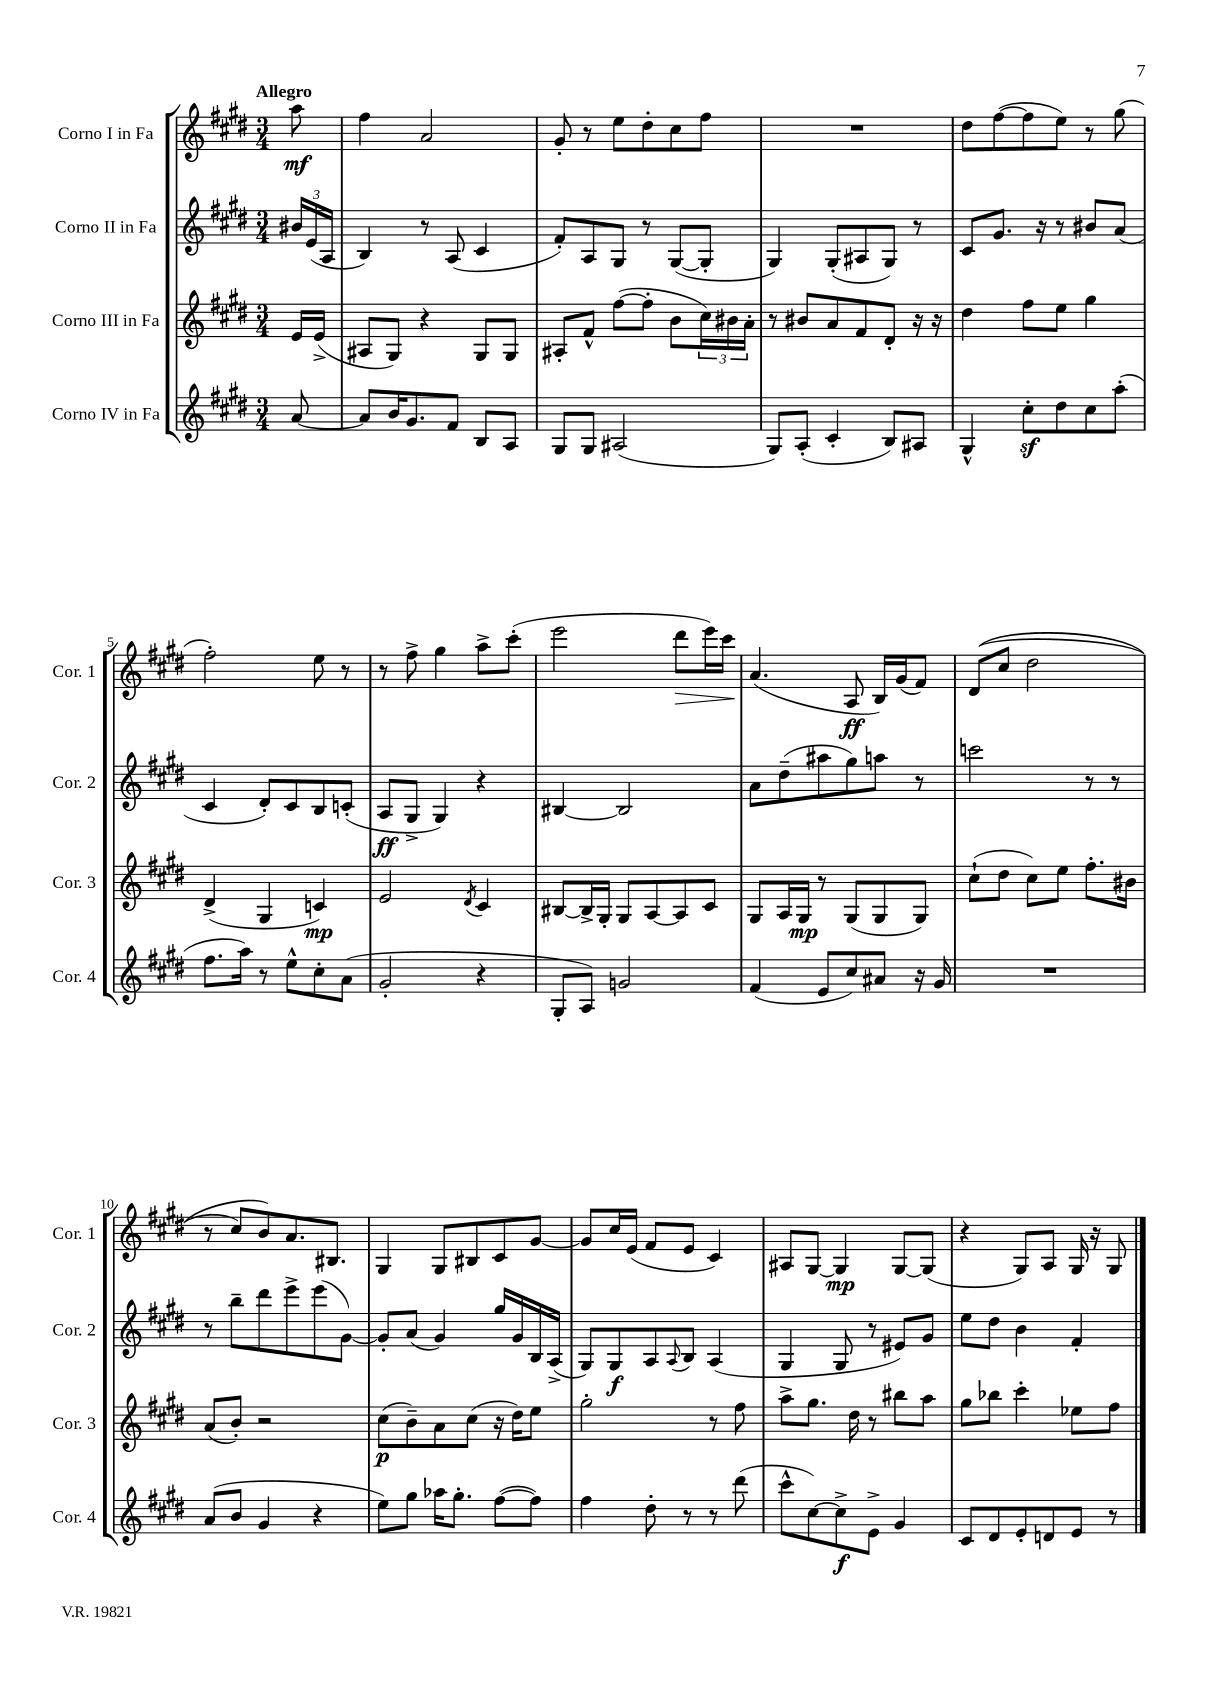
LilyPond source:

<<
\new StaffGroup <<
\new Staff = "s0" \with { instrumentName = "Corno I in Fa" shortInstrumentName = "Cor. 1" } {
    \clef treble \key e \major \numericTimeSignature \time 3/4 \partial 8 \tempo "Allegro"
    a''8\mf |
    fis''4 a'2 |
    gis'8-. r8 e''8 dis''8-. cis''8 fis''8 |
    R2. |
    dis''8 fis''8~( fis''8 e''8) r8 gis''8( |
    fis''2-.) e''8 r8 |
    r8 fis''8-> gis''4 a''8-> cis'''8-.( |
    e'''2 dis'''8\> e'''16) cis'''16 |
    a'4.\!( a8\ff b16) gis'16( fis'8) |
    dis'8(\( cis''8 dis''2 |
    r8 cis''8) b'8\) a'8. bis8. |
    gis4 gis8 bis8 cis'8 gis'8~ |
    gis'8 cis''16 e'16( fis'8 e'8 cis'4) |
    ais8 gis8~ gis4\mp gis8~ gis8( |
    r4 gis8) a8 gis16 r16 gis8 \bar "|." |
}
\new Staff = "s1" \with { instrumentName = "Corno II in Fa" shortInstrumentName = "Cor. 2" } {
    \clef treble \key e \major \numericTimeSignature \time 3/4 \partial 8
    \tuplet 3/2 { bis'16 e'16( a16 } |
    b4) r8 a8( cis'4 |
    fis'8-.) a8 gis8 r8 gis8~( gis8-. |
    gis4) gis8-.( ais8 gis8) r8 |
    cis'8 gis'8. r16 r8 bis'8 a'8( |
    cis'4 dis'8-.) cis'8 b8 c'8-.( |
    a8\ff gis8-> gis4) r4 |
    bis4~ bis2 |
    a'8 dis''8--( ais''8 gis''8) a''8 r8 |
    c'''2 r8 r8 |
    r8 b''8-- dis'''8 e'''8-> e'''8( gis'8~) |
    gis'8-. a'8( gis'4) gis''16 gis'16 b16 a16->( |
    gis8) gis8\f a8 \appoggiatura { a8 } b8 a4( |
    gis4 gis8 r8 eis'8) gis'8 |
    e''8 dis''8 b'4 fis'4-. \bar "|." |
}
\new Staff = "s2" \with { instrumentName = "Corno III in Fa" shortInstrumentName = "Cor. 3" } {
    \clef treble \key e \major \numericTimeSignature \time 3/4 \partial 8
    e'16 e'16->( |
    ais8 gis8) r4 gis8 gis8 |
    ais8-. fis'8-^ fis''8~( fis''8-. b'8 \tuplet 3/2 { cis''16) bis'16 a'16-. } |
    r8 bis'8 a'8 fis'8 dis'8-. r16 r16 |
    dis''4 fis''8 e''8 gis''4 |
    dis'4->( gis4 c'4\mp) |
    e'2 \acciaccatura { dis'8 } cis'4 |
    bis8~ bis16-> gis16-. gis8 a8~ a8 cis'8 |
    gis8 a16 gis16\mp r8 gis8( gis8 gis8) |
    cis''8-!( dis''8 cis''8) e''8 fis''8.-. bis'16 |
    a'8( b'8-.) r2 |
    cis''8\p( b'8--) a'8 cis''8( r16 dis''16) e''8 |
    gis''2-. r8 fis''8 |
    a''8-> gis''8. dis''16 r8 bis''8 a''8 |
    gis''8 bes''8 cis'''4-. ees''8 fis''8 \bar "|." |
}
\new Staff = "s3" \with { instrumentName = "Corno IV in Fa" shortInstrumentName = "Cor. 4" } {
    \clef treble \key e \major \numericTimeSignature \time 3/4 \partial 8
    a'8~ |
    a'8 b'16 gis'8. fis'8 b8 a8 |
    gis8 gis8 ais2( |
    gis8) a8-.( cis'4-. b8) ais8 |
    gis4-^ cis''8-.\sf dis''8 cis''8 a''8-.( |
    fis''8. a''16) r8 e''8-^ cis''8-. a'8( |
    gis'2-. r4 |
    gis8-. a8) g'2 |
    fis'4( e'8 cis''8) ais'8 r16 gis'16 |
    R2. |
    a'8( b'8 gis'4 r4 |
    e''8) gis''8 aes''16 gis''8.-. fis''8~( fis''8) |
    fis''4 dis''8-. r8 r8 dis'''8( |
    cis'''8-^ cis''8~) cis''8->\f e'8-> gis'4 |
    cis'8 dis'8 e'8-. d'8 e'8 r8 \bar "|." |
}
>>
>>
